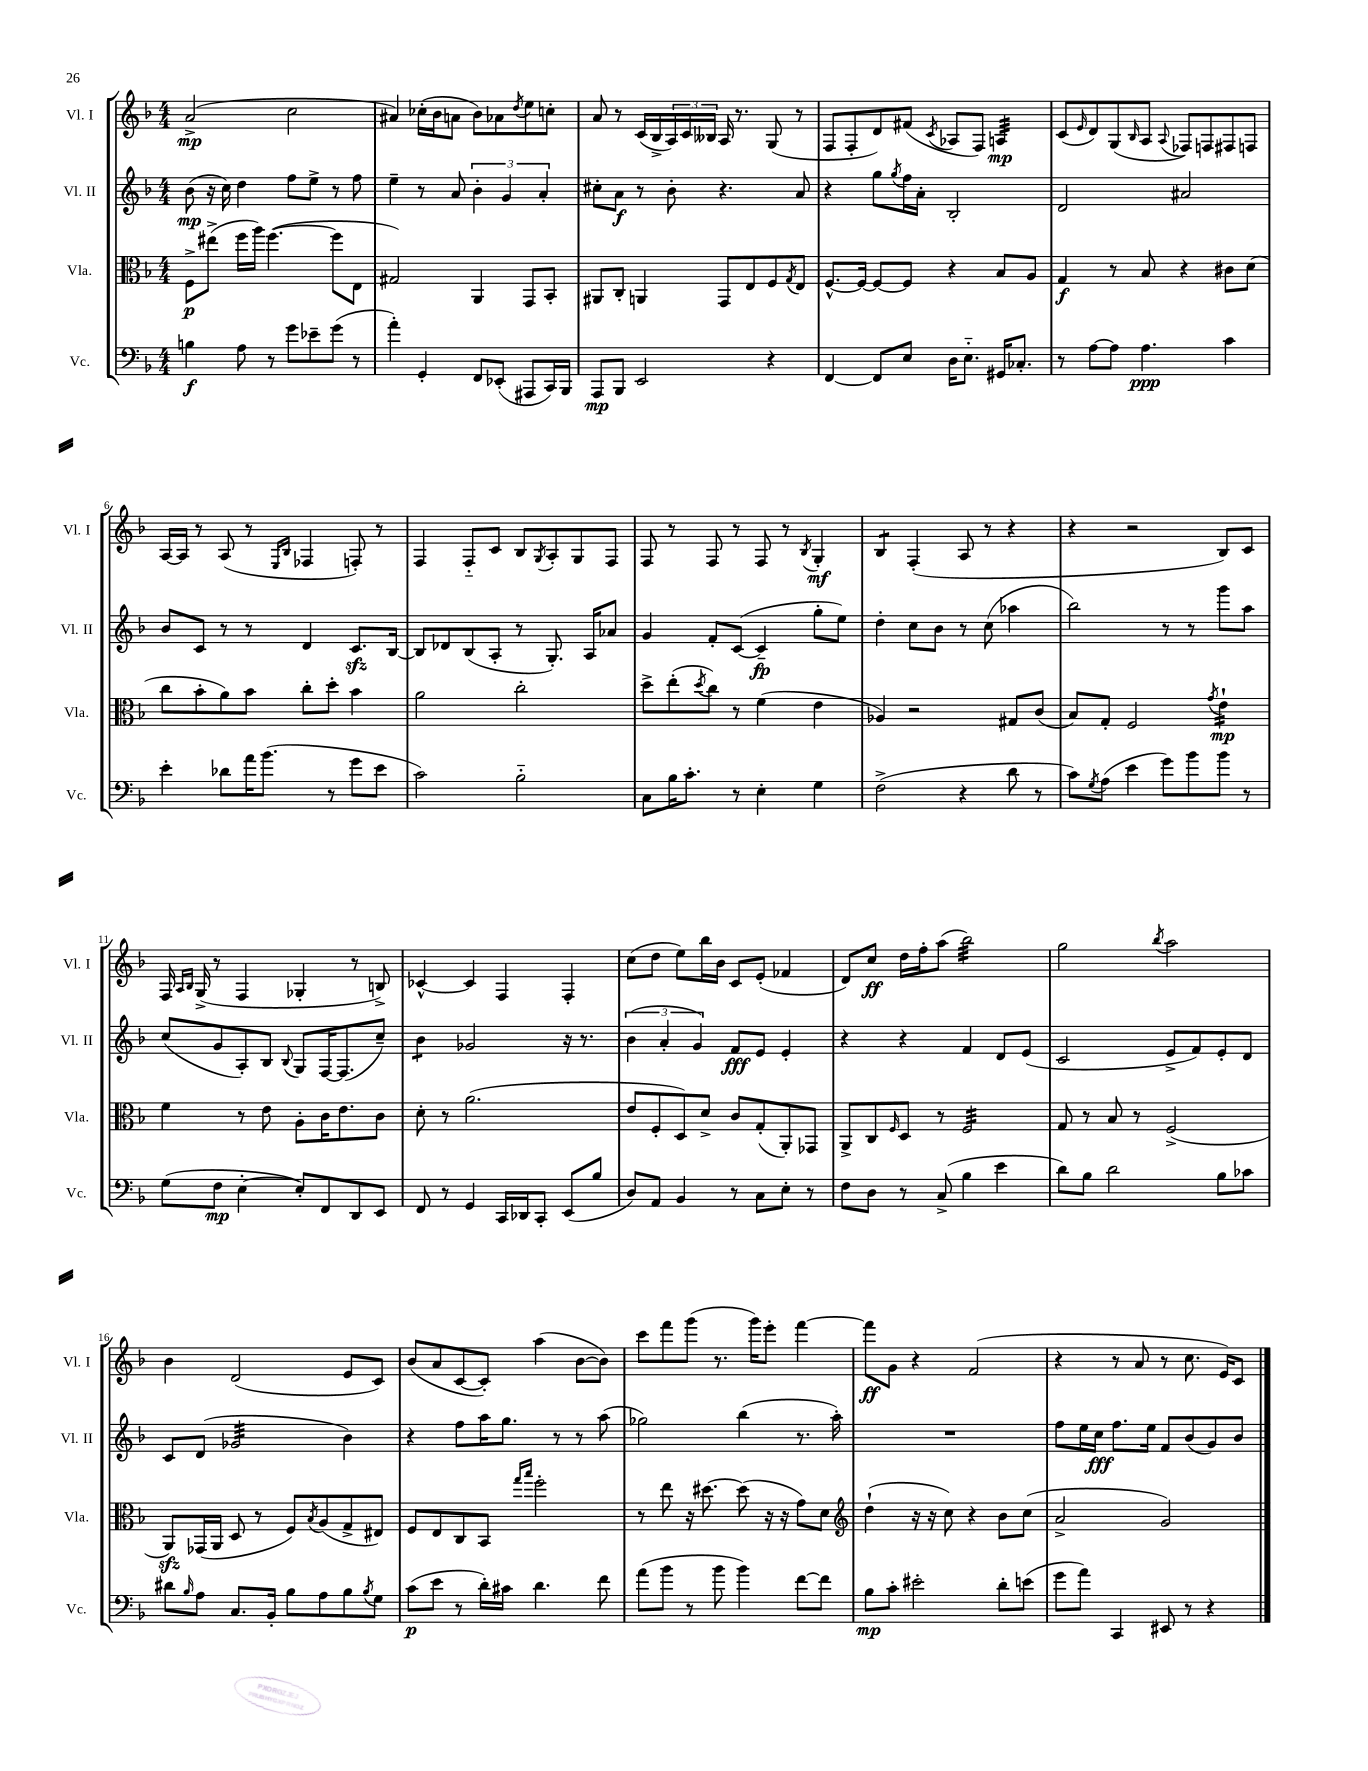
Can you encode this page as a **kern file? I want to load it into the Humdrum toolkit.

**kern	**kern	**kern	**kern
*staff4	*staff3	*staff2	*staff1
*clefF4	*clefC3	*clefG2	*clefG2
*k[b-]	*k[b-]	*k[b-]	*k[b-]
*M4/4	*M4/4	*M4/4	*M4/4
4B	8F^	(8b-	(2a^
.	(8ee#^	16r	.
.	.	16cc)	.
8A	16ff	4dd	.
.	16aa)	.	.
8r	([4.ff	.	.
8g	.	8ff	2cc
8e-~	.	8ee^	.
(8g	8ff]	8r	.
8r	8E	8ff	.
=	=	=	=
4a')	2G#)	4ee~	4a#)
4GG'	.	8r	(16cc-'
.	.	.	16b-
.	.	8a	8a
8FF	4AA	6b-'	8b-)
(8EE-'	.	.	8a-
.	.	6g	.
.	.	.	8qdd
8AAA#	8GG	.	8ee
.	.	6a'	.
16CC)	8BB-'	.	8cc'
16BBB-	.	.	.
=	=	=	=
8AAA	8AA#	8cc#'	8a
8BBB-	8C'	8a	8r
2EE	4AA	8r	(16c
.	.	.	16B-^
.	.	8b-'	24A)
.	.	.	24c
.	.	.	24B--
.	8GG	4.r	16A
.	.	.	8.r
.	8E	.	.
4r	8F	.	(8G
.	8qG	.	.
.	8E	8a	8r
=	=	=	=
[4FF	[8.F^^	4r	8F
.	.	.	8F'
.	16F_	.	.
8FF]	8F_	8gg	8d)
.	.	8qgg	.
8E	8F]	16ff	(8f#
.	.	16a'	.
.	.	.	8qc
16D	4r	2B-'	8A-
8.E'~	.	.	.
.	.	.	8F)
16GG#	8B-	.	4A
8.C-'	.	.	.
.	8A	.	.
=	=	=	=
8r	4G	2d	(8c
.	.	.	16qqe
[8A	.	.	8d)
8A]	8r	.	(8G
.	.	.	16qqB-
4.A	8B-	.	8A
.	.	.	8qqA
.	4r	2a#	8F-)
.	.	.	8F
4c	8c#	.	8F#
.	(8d	.	8F
=	=	=	=
4e'	8cc	8b-	[16A
.	.	.	16A]
.	8b-'	8c	8r
8d-	8a)	8r	(8A
16a	8b-	8r	8r
(8.b-	.	.	.
.	.	.	16qqE
.	.	.	16qqB-
.	8cc'	4d	4F-
8r	8dd'	.	.
8g	4b-	8.c	8F')
8e	.	.	8r
.	.	[16B-	.
=	=	=	=
2c)	2a	8B-]	4F
.	.	8d-	.
.	.	(8B-	8F'~
.	.	8A'	8c
2B-'~	2cc'	8r	8B-
.	.	.	8qG
.	.	8.G')	8A'
.	.	.	8G
.	.	16A	.
.	.	8a-	8F
=	=	=	=
8C	8dd^	4g	8F
16B-	(8ee'	.	8r
8.c'	.	.	.
.	8qdd	.	.
.	8cc)	8f'	8F
8r	8r	([8c	8r
4E'	(4f	4c~]	8F
.	.	.	8r
.	.	.	8qB-
4G	4e	8gg'	4G'
.	.	8ee)	.
=	=	=	=
(2F^	4A-)	4dd'	4B-
.	2r	8cc	(4F'
.	.	8b-	.
4r	.	8r	8A
.	.	(8cc	8r
8d	8G#	4aa-	4r
8r	(8c	.	.
=	=	=	=
8c)	8B-)	2bb-)	4r
8qG	.	.	.
(8A	8G'	.	.
4e	2F	.	2r
8g)	.	8r	.
8b-	.	8r	.
.	8qg	.	.
8b-	4e`	8ggg	8B-)
8r	.	8aa	8c
=	=	=	=
(8G	4f	(8cc	16F
.	.	.	16qqA
.	.	.	16qqB-
.	.	.	(16G^
8F	.	8g	8r
[4E'	8r	8A')	4F
.	8e	8B-	.
.	.	8qqB-	.
8E'])	8A'	8G	4G-'
8FF	16c	[16F	.
.	8.e	(8.F]	.
8DD	.	.	8r
8EE	8c	8cc~)	8B^)
=	=	=	=
8FF	8d'	4b-	[4c-^^
8r	8r	.	.
4GG	(2.a	2g-	4c-]
16CC	.	.	4F
16DD-	.	.	.
8CC'	.	.	.
(8EE	.	16r	4F'
.	.	8.r	.
8B-	.	.	.
=	=	=	=
8D)	8e	(6b-	(8cc
8AA	8F'	.	8dd
.	.	6a'	.
4BB-	8D)	.	8ee)
.	.	6g)	.
.	8d^	.	16bb-
.	.	.	16b-
8r	8c	8f	8c
8C	(8G'	8e	(8e'
8E'	8AA')	4e'	4f-
8r	8GG-	.	.
=	=	=	=
8F	8AA^	4r	8d)
8D	8C	.	8cc
.	16qqF	.	.
8r	8D	4r	16dd
.	.	.	16ff'
(8C^	8r	.	(8aa
4B-	2F	4f	2bb-)
4e	.	8d	.
.	.	(8e	.
=	=	=	=
8d)	8G	2c	2gg
8B-	8r	.	.
2d	8B-	.	.
.	8r	.	.
.	.	.	8qbb-
.	(2F^	8e^	2aa
.	.	8f)	.
8B-	.	8e'	.
8c-	.	8d	.
=	=	=	=
8d#	8AA)	8c	4b-
16qqB-	.	.	.
8A	(16GG-	(8d	.
.	16AA	.	.
8.C	8D	2g-	(2d
.	8r	.	.
16BB-'	.	.	.
8B-	8F)	.	.
.	8qB-	.	.
8A	(8A	.	.
8B-	8G^	4b-)	8e
8qB-	.	.	.
8G	8E#)	.	8c)
=	=	=	=
(8c	8F	4r	(8b-
8e	8E	.	8a
8r	8C	8ff	[8c
16d')	8BB-	16aa	8c'])
16c#	.	8.gg	.
.	16qqgg	.	.
.	16qqbb-	.	.
4.d	2ff'	.	(4aa
.	.	8r	.
.	.	8r	[8b-
8f	.	(8aa	8b-])
=	=	=	=
(8a	8r	2gg-)	8ccc
8b-	8ee	.	8fff
8r	16r	.	(8ggg
.	[8.dd#	.	.
8b-	.	.	8.r
4b-)	(8dd#]	(4bb-	.
.	.	.	16ggg)
.	16r	.	8eee'
.	16r	.	.
[8f	8g)	8.r	[4fff
8f]	8d	.	.
.	.	16aa')	.
=	=	=	=
*	*clefG2	*	*
8B-	(4dd`	1r	8fff]
8c'	.	.	8g
2e#'	16r	.	4r
.	16r	.	.
.	8cc)	.	.
.	4r	.	(2f
8d'	8b-	.	.
(8e	(8cc	.	.
=	=	=	=
8g	2a^	8ff	4r
8a)	.	16ee	.
.	.	16cc	.
4CC	.	8.ff	8r
.	.	.	8a
.	.	16ee	.
8EE#	2g)	8f	8r
8r	.	(8b-	8.cc
4r	.	8g)	.
.	.	.	16e)
.	.	8b-	8c
==	==	==	==
*-	*-	*-	*-
